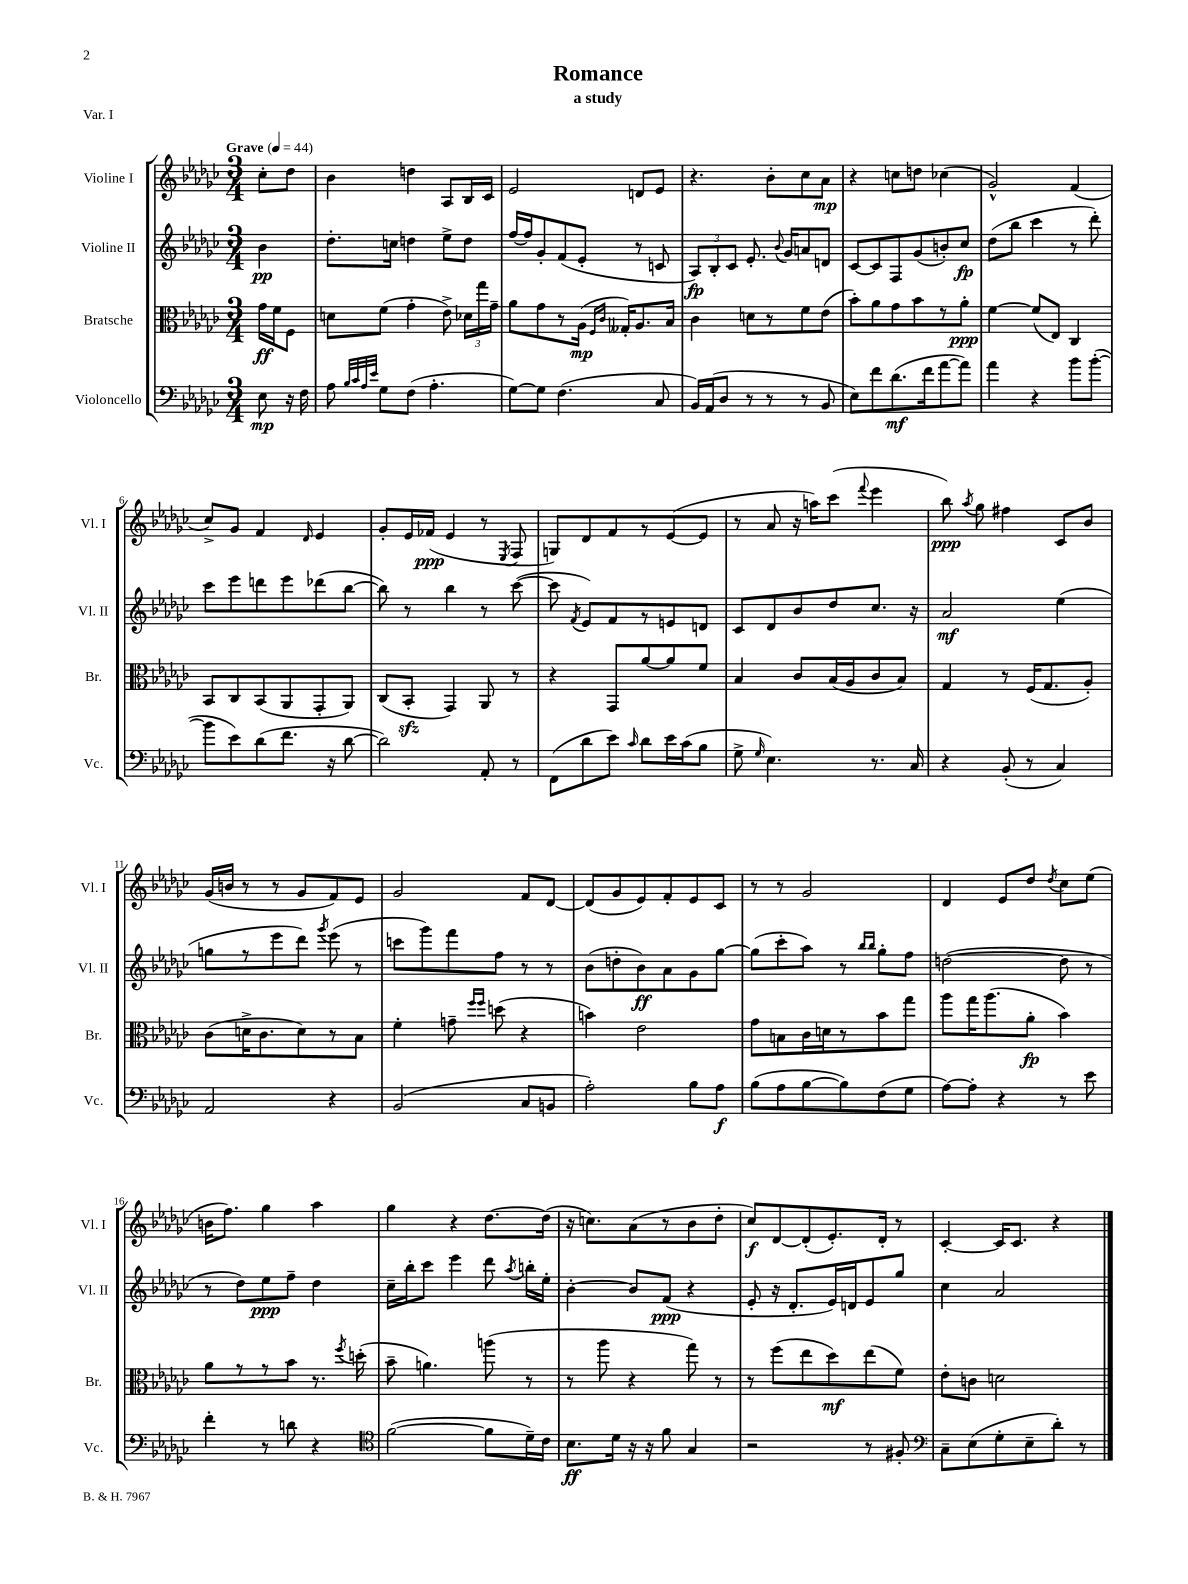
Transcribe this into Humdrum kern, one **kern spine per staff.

**kern	**kern	**kern	**kern
*staff4	*staff3	*staff2	*staff1
*clefF4	*clefC3	*clefG2	*clefG2
*k[b-e-a-d-g-c-]	*k[b-e-a-d-g-c-]	*k[b-e-a-d-g-c-]	*k[b-e-a-d-g-c-]
*M3/4	*M3/4	*M3/4	*M3/4
*MM44	*MM44	*MM44	*MM44
8E-\	16g-\LL	4b-\	8cc-'\L
.	16f\J	.	.
16r	8F\J	.	8dd-\J
16F\	.	.	.
=	=	=	=
8A-\	8d\L	8.dd-'\L	4b-\
32qqB-/LLL	.	.	.
32qqc-/	.	.	.
32qqA-/	.	.	.
32qqe-/JJJ	.	.	.
8G-\L	(8f\J	.	.
.	.	16cc\Jk	.
(8F\J	4g-'\	4dd\	4dd\
4.A-'\	.	.	.
.	8e-^\)	8ee-^\L	8A-/L
.	24d-\LL	8dd\J	16B-/L
.	24gg-\	.	.
.	.	.	16c-/JJ
.	24g-~\JJ	.	.
=	=	=	=
[8G-\L)	8a-\L	[16ff/LL	2e-/
.	.	16ff/]J	.
8G-\]J	8g-\	8g-'/	.
(4.F\	8r	(8f/	.
.	(16A-\Jk	8e-'/J	.
.	16qqF/LL	.	.
.	16qqc-/JJ	.	.
.	16G--'/LK)	.	.
.	8.A-/	8r	8d/L
8C-/	.	8c/	8e-/J
.	16B-/Jk	.	.
=	=	=	=
16BB-/LL)	4c-\	12A-/L)	4.r
(16AA-/J	.	.	.
.	.	12B-'/	.
8D-/J	.	.	.
.	.	12c-/J	.
8r	8d\L	8.e-'/	.
8r	8r	.	8b-'\L
.	.	8qqb-/	.
.	.	16g-/LK	.
8r	8f\	8a/	8cc-\
8BB-/	(8e-\J	8d/J	8a-\J
=	=	=	=
8E-\L)	8b-'\L)	[8c-/L	4r
8f\	8a-\	8c-/]	.
(8.d-\	8g-\	8F/	8cc\L
.	8b-\	(8g-/	8dd\J
16f\k	.	.	.
[8a-\	8r	8b'/)	(4cc-\
8a-\]J)	8a-'\J	8cc-/J	.
=	=	=	=
4a-\	[4f\	(8dd-\L	2g-^^/)
.	.	8bb-\J	.
4r	(8f/]L	4ccc-\	.
.	8E-/J)	.	.
8b-\L	4C-/	8r	(4f/
([8b-'\J	.	8ddd-'\)	.
=	=	=	=
8b-\]L	8BB-/L	8ccc-\L	8cc-^/L)
8e-\)	8C-/	8eee-\	8g-/J
(8d-\	(8BB-/	8ddd\	4f/
8.f\J	8AA-/	8eee-\	.
.	.	.	16qqd-/
.	8GG-'/	(8ddd-\	4e-/
16r	.	.	.
[8d-\	8AA-/J)	[8bb-\J	.
=	=	=	=
2d-\])	(8C-/L	8bb-\])	8g-'/L
.	8BB-'/J	8r	16e-/L
.	.	.	(16f-/JJ
.	4GG-/)	4bb-\	4e-/
8AA-'/	8AA-/	8r	8r
.	.	.	8qE-/
8r	8r	([8ccc-\	8F/
=	=	=	=
(8FF\L	4r	8ccc-\]	8G/L)
.	.	8qf/	.
8d-\	.	8e-/L)	8d-/
8e-\J)	8GG-/L	8f/	8f/
16qqc-/	.	.	.
8d-\L	[8a-/	8r	8r
16e-\L	8a-/]	8e/	([8e-/
(16c-\J	.	.	.
8B-\J	8f/J	8d/J	8e-/]J
=	=	=	=
8G-^\	4B-/	8c-/L	8r
16qqG-/	.	.	.
4.E-\)	.	8d-/	8a-/
.	8c-/L	8b-/	16r
.	.	.	16aa\LK)
.	(16B-/L	8dd-/	(8ccc-\J
.	16A-/J	.	.
.	.	.	8qqfff/
8.r	8c-/	8.cc-/J	4eee-\
.	8B-/J)	.	.
16C-/	.	16r	.
=	=	=	=
4r	4G-/	2a-/	8bb-\)
.	.	.	8qaa-/
.	.	.	8gg-\
(8BB-'/	8r	.	4ff#\
8r	(16F/LK	.	.
.	8.G-/	.	.
4C-/)	.	(4ee-\	8c-/L
.	8A-'/J)	.	8b-/J
=	=	=	=
2AA-/	(8c-\L	8gg\L	(16g-/LL
.	.	.	16b/JJ
.	16d^\K	8r	8r
.	8.c-\	.	.
.	.	8eee-\	8r
.	8d\)	8ddd-\J)	8g-/L
.	.	8qggg-/	.
4r	8r	(8eee-\	8f/)
.	8B-\J	8r	8e-/J
=	=	=	=
(2BB-/	4f'\	8ccc\L	2g-/
.	.	8ggg-\)	.
.	8g~\	8fff\	.
.	16qqff/LL	.	.
.	16qqff/JJ	.	.
.	(8dd\	8ff\J	.
8C-/L	4r	8r	8f/L
8BB/J	.	8r	[8d-/J
=	=	=	=
2A-'\)	4b\)	(8b-\L	(8d-/]L
.	.	8dd'\	8g-/
.	2e-\	8b-\)	8e-/)
.	.	8a-\	8f'/
8B-\L	.	8g-\	8e-/
8A-\J	.	[8gg-\J	8c-/J
=	=	=	=
(8B-\L	8g-\L	(8gg-\]L	8r
8A-\	8B\	8ccc-'\	8r
[8B-\	16c-\L	8aa-\J)	2g-/
.	16d\J	.	.
8B-\])	8r	8r	.
.	.	16qqbb-/LL	.
.	.	16qqbb-/JJ	.
(8F\	8b-\	8gg-'\L	.
8G-\J	8gg-\J	8ff\J	.
=	=	=	=
[8A-\L)	8aa-\L	([2dd\	4d-/
8A-'\]J	16gg-\K	.	.
.	(8.aa-\	.	.
4r	.	.	8e-/L
.	8a-'\J	.	8dd-/J
.	.	.	8qdd-/
8r	4b-\)	8dd\]	8cc-\L
8e-\	.	8r	(8ee-\J
=	=	=	=
4f'\	8a-\L	8r	16b\LK
.	.	.	8.ff\J)
.	8r	8dd-\L)	.
8r	8r	8ee-\	4gg-\
8d\	8b-\J	8ff~\J	.
4r	8.r	4dd-\	4aa-\
.	8qff/	.	.
.	(16dd'\	.	.
=	=	=	=
*clefC4	*	*	*
([2f\	8b-~\	16cc-~\LL	4gg-\
.	.	16bb-'\J	.
.	4.a\)	8ccc-\J	.
.	.	4eee-\	4r
8f\]L	(8aa\	8ddd-\	[8.dd-\L
.	.	8qaa-/	.
16d-~\L)	8r	16bb'\LL	.
16c-\JJ	.	16ee-'\JJ	(16dd-\]Jk
=	=	=	=
8.B-\L	8r	[4b-'\	16r
.	.	.	8.cc\L)
.	8aa-\	.	.
16d-\Jk	.	.	.
16r	4r	8b-/]L	(8a-\
16r	.	.	.
8f\	.	(8f/J	8r
4G-/	8gg-\)	4r	8b-\
.	8r	.	8dd-'\J
=	=	=	=
2r	8r	8e-'/	8cc-/L)
.	(8ff\L	16r	[8d-/
.	.	8.d-'/L	.
.	8ee-\	.	(8d-'/]
.	8dd-\)	16e-/L)	8.e-'/)
.	.	16d/J	.
8r	(8ee-\	8e-/	.
.	.	.	16d-'/Jk
8F#'/	8f\J)	8gg-/J	8r
=	=	=	=
*clefF4	*	*	*
8C-~\L	8e-'\L	4cc-\	[4c-'/
(8E-\	8c\J	.	.
8G-'\	2d\	2a-/	16c-/]LK
.	.	.	8.c-/J
8E-~\	.	.	.
8d-'\J)	.	.	4r
8r	.	.	.
==	==	==	==
*-	*-	*-	*-
